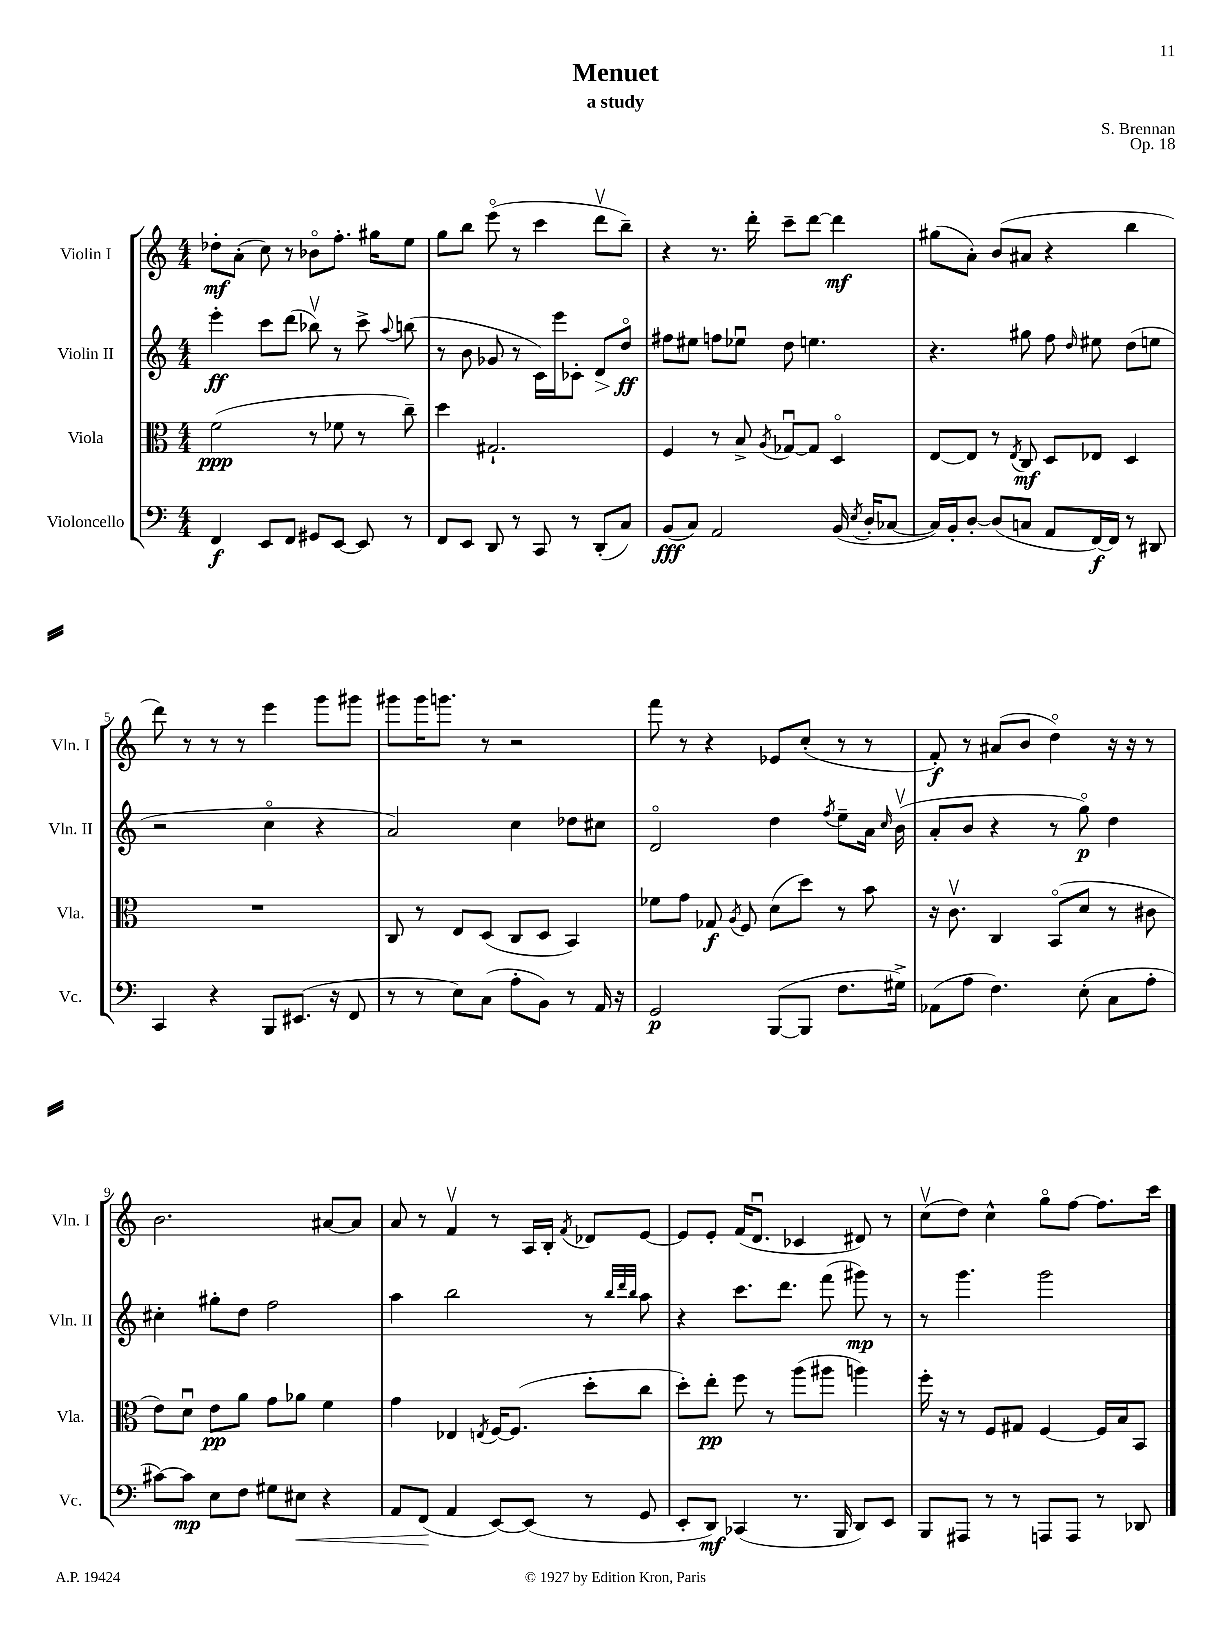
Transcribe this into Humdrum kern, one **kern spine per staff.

**kern	**kern	**kern	**kern
*staff4	*staff3	*staff2	*staff1
*clefF4	*clefC3	*clefG2	*clefG2
*k[]	*k[]	*k[]	*k[]
*M4/4	*M4/4	*M4/4	*M4/4
4FF	(2f	4eee'	8dd-'
.	.	.	(8a'
8EE	.	8ccc	8cc)
8FF	.	(8ddd	8r
8GG#	8r	8bb-v)	8b-o
[8EE	8f-	8r	8.ff'
8EE]	8r	8ccc^	.
.	.	.	16gg#
.	.	8qqaa	.
8r	8cc~)	(8bb	8ee
=	=	=	=
8FF	4dd	8r	8gg
8EE	.	8b	8bb
8DD	2.G#`	8g-	(8eeeo
8r	.	8r	8r
8CC	.	16c)	4ccc
.	.	16eee	.
8r	.	8c-'	.
(8DD'	.	8d	8dddv
8C)	.	8ddo	8bb~)
=	=	=	=
(8BB	4F	8ff#	4r
8C)	.	8ee#	.
2AA	8r	8ff	8.r
.	8B^	8ee-u	.
.	.	.	16ddd'
.	8qA	.	.
.	[8G-u	8dd	8ccc~
.	8G-]	4.ee	[8ddd
(16BB	4Do	.	4ddd]
8qE	.	.	.
16D'	.	.	.
[8C-	.	.	.
=	=	=	=
16C-])	[8E	4.r	(8gg#
16BB'	.	.	.
[8D'	8E]	.	8a')
(8D]	8r	.	(8b
.	8qE	.	.
8C	8C	8gg#	8a#
8AA	8D	8ff	4r
.	.	16qqdd	.
[16FF)	8E-	8ee#	.
16FF]	.	.	.
8r	4D	(8dd	4bb
8DD#	.	8ee	.
=	=	=	=
4CC	1r	2r	8ddd)
.	.	.	8r
4r	.	.	8r
.	.	.	8r
8BBB	.	4cco	4eee
(8.EE#	.	.	.
.	.	4r	8ggg
16r	.	.	.
8FF	.	.	8ggg#
=	=	=	=
8r	8C	2a)	8ggg#
8r	8r	.	16ggg#
.	.	.	8.ggg
8E)	8E	.	.
(8C	(8D	.	8r
8A'	8C	4cc	2r
8BB)	8D	.	.
8r	4BB)	8dd-	.
16AA	.	8cc#	.
16r	.	.	.
=	=	=	=
2GG	8f-	2do	8fff
.	8g	.	8r
.	8G-	.	4r
.	8qA	.	.
.	8F	.	.
([8BBB	(8d	4dd	8e-
8BBB]	8dd)	.	(8cc'
.	.	8qff	.
8.F	8r	8ee~	8r
.	8b	16a	8r
.	.	16qqcc	.
16G#^)	.	(16bv	.
=	=	=	=
(8AA-	16r	8a'	8f')
.	8.cv	.	.
8A	.	8b	8r
4.F)	4C	4r	(8a#
.	.	.	8b
.	(8BBo	8r	4ddo)
(8E'	8d	8ggo)	.
8C	8r	4dd	16r
.	.	.	16r
8A'	8c#	.	8r
=	=	=	=
[8c#)	8e)	4cc#'	2.b
8c#]	8du	.	.
8E	8e	8gg#'	.
8F	8a	8dd	.
8G#	8g	2ff	.
8E#	8a-	.	.
4r	4f	.	[8a#
.	.	.	8a#]
=	=	=	=
8AA	4g	4aa	8a
(8FF	.	.	8r
4AA	4E-	2bb	4fv
.	8qE	.	.
[8EE)	[16F	.	8r
.	(8.F]	.	.
(8EE]	.	.	16A
.	.	.	16B'
.	.	.	8qf
8r	8dd'	8r	8d-
.	.	32qqbb	.
.	.	32qqddd	.
.	.	32qqbb	.
8GG	8cc	8aa	[8e
=	=	=	=
8EE'	8dd')	4r	8e]
8DD)	8ee'	.	8e'
(4CC-	8ff	8.ccc	(16f
.	.	.	8.du
.	8r	.	.
.	.	8.ddd	.
8.r	(8aa	.	4c-
.	8aa#	(8fff	.
16BBB	.	.	.
8DD)	4aa)	8ggg#)	8d#)
8EE	.	8r	8r
=	=	=	=
8BBB	16ff'	8r	(8ccv
.	16r	.	.
8AAA#	8r	4.ggg	8dd)
8r	8F	.	4cc^^
8r	8G#	.	.
8AAA	[4F	2ggg	8ggo
8AAA	.	.	[8ff
8r	16F]	.	8.ff]
.	16B	.	.
8DD-	8BB	.	.
.	.	.	16ccc
==	==	==	==
*-	*-	*-	*-
